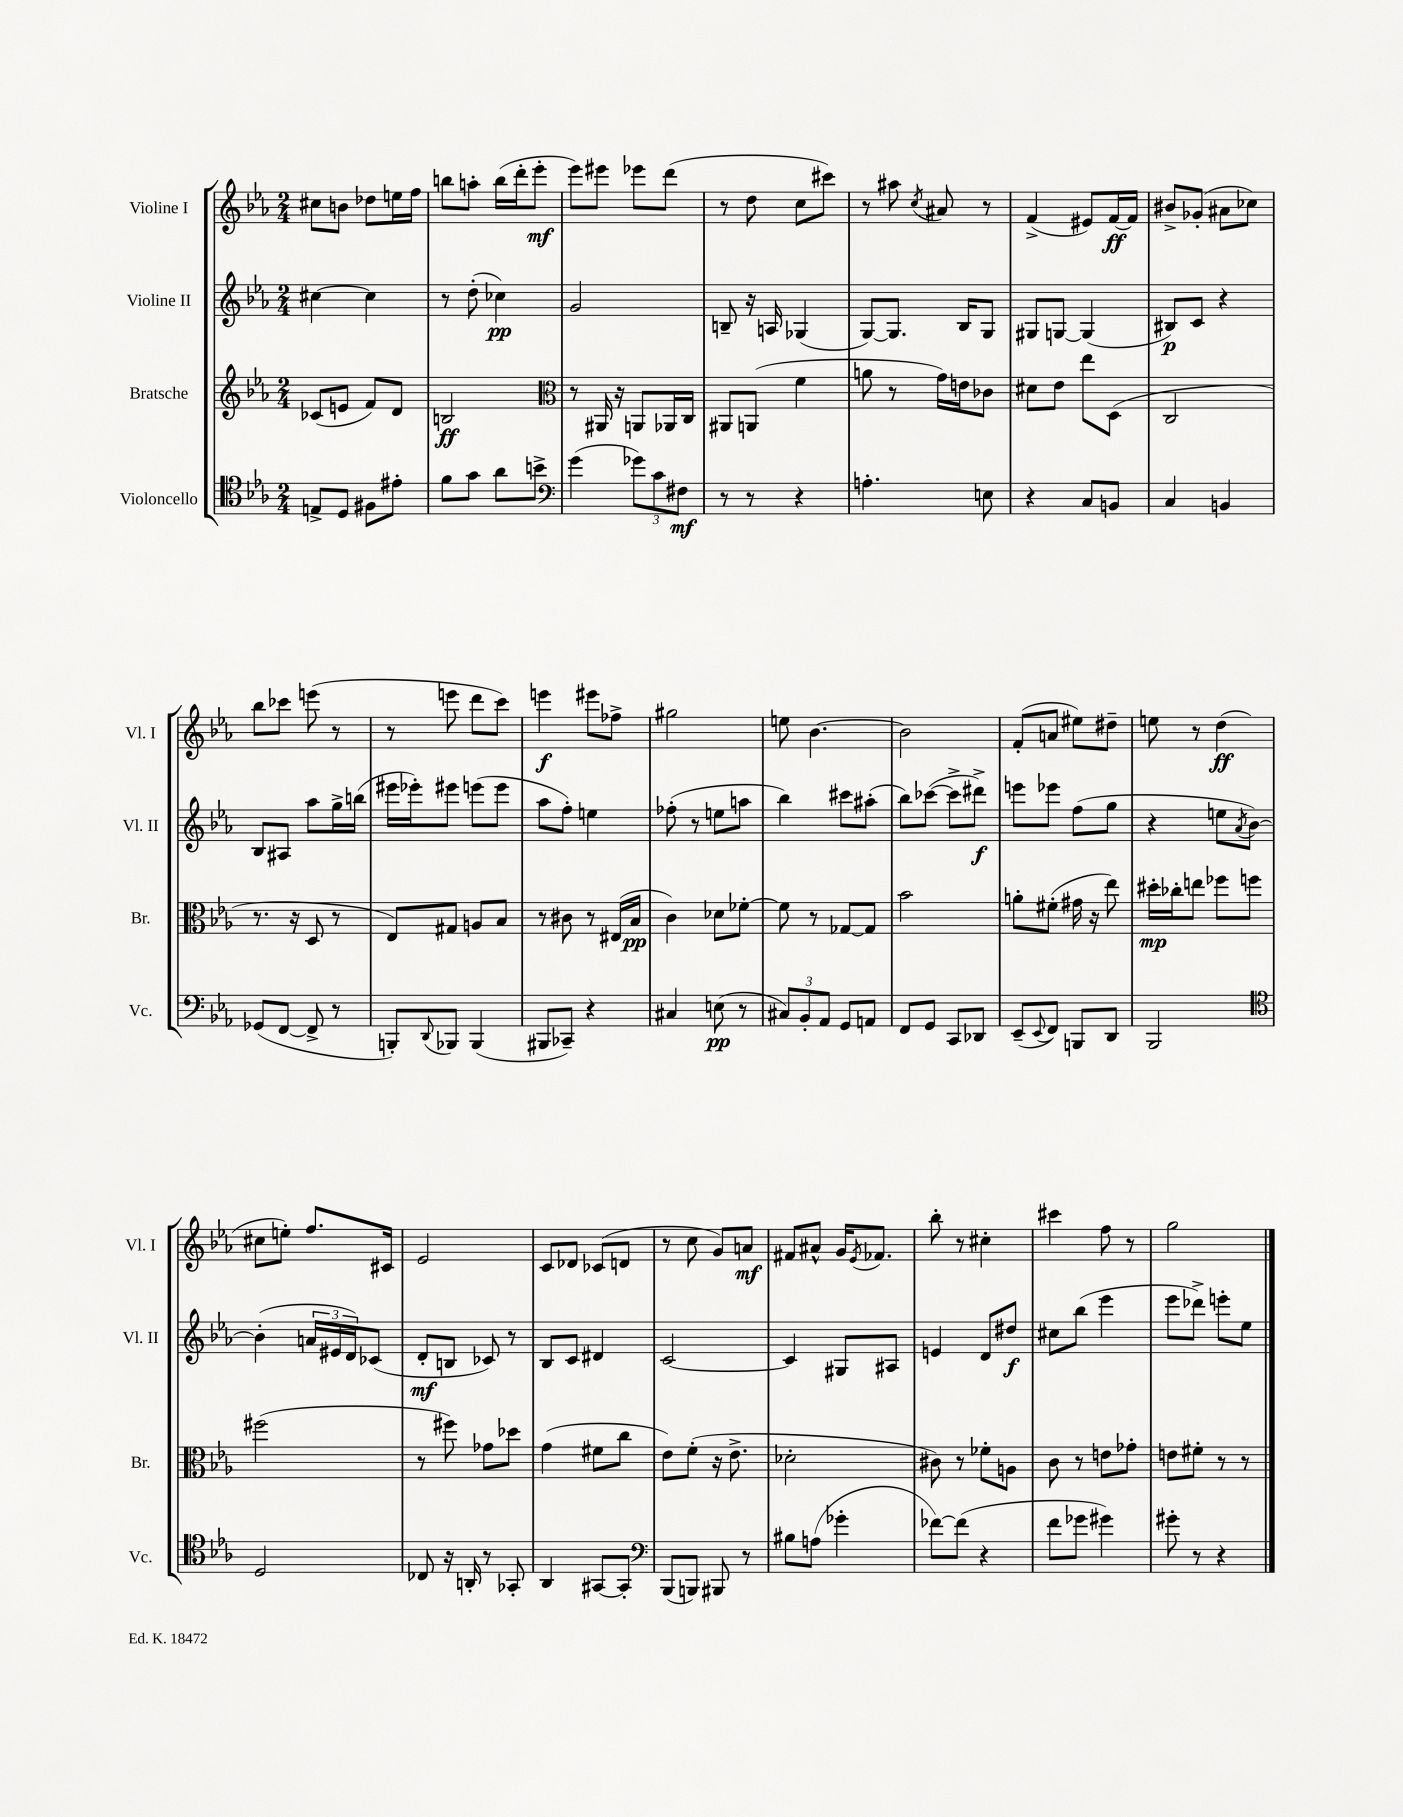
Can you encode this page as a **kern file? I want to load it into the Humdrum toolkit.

**kern	**dynam	**kern	**dynam	**kern	**dynam	**kern	**dynam
*part4	*part4	*part3	*part3	*part2	*part2	*part1	*part1
*staff4	*staff4	*staff3	*staff3	*staff2	*staff2	*staff1	*staff1
*I"Violoncello	*	*I"Bratsche	*	*I"Violine II	*	*I"Violine I	*
*I'Vc.	*	*I'Br.	*	*I'Vl. II	*	*I'Vl. I	*
*clefC4	*	*clefG2	*	*clefG2	*	*clefG2	*
*k[b-e-a-]	*	*k[b-e-a-]	*	*k[b-e-a-]	*	*k[b-e-a-]	*
*M2/4	*	*M2/4	*	*M2/4	*	*M2/4	*
=39	=39	=39	=39	=39	=39	=39	=39
8En^/L	.	(8c-X/L	.	[4cc#X\	.	8cc#X\L	.
8D/J	.	8en/J	.	.	.	8bn\J	.
8F#X\L	.	8f/L)	.	4cc#\]	.	8dd-X\L	.
8e#X'\J	.	8d/J	.	.	.	16een\L	.
.	.	.	.	.	.	16ff\JJ	.
=40	=40	=40	=40	=40	=40	=40	=40
8f\L	.	2Bn/	ff	8r	.	8bbn\L	.
8g\J	.	.	.	(8dd'\	.	8aan'\J	.
8a-\L	.	.	.	4cc-X\)	pp	(16bb\LL	.
.	.	.	.	.	.	16ddd'\J	.
8bn^\J	.	.	.	.	.	8eee-'\J	mf
=41	=41	=41	=41	=41	=41	=41	=41
*clefF4	*	*clefC3	*	*	*	*	*
(4g\	.	8r	.	2g/	.	8eee-\L)	.
.	.	16AA#X/	.	.	.	8eee#X\J	.
.	.	16r	.	.	.	.	.
12g-X\L)	.	8AAn/L	.	.	.	8eee-X\L	.
12c\	.	.	.	.	.	.	.
.	.	16AA-X/L	.	.	.	(8ddd\J	.
12F#X\J	mf	.	.	.	.	.	.
.	.	16C/JJ	.	.	.	.	.
=42	=42	=42	=42	=42	=42	=42	=42
8r	.	8AA#X/L	.	8Bn~/	.	8r	.
8r	.	(8AAn/J	.	16r	.	8dd\	.
.	.	.	.	16An/	.	.	.
4r	.	4f\	.	(4G-X/	.	8cc\L	.
.	.	.	.	.	.	8ccc#X\J)	.
=43	=43	=43	=43	=43	=43	=43	=43
4.An'\	.	8an\	.	[8G/L)	.	8r	.
.	.	8r	.	8.G/J]	.	8aa#X\	.
.	.	.	.	.	.	8qcc/	.
.	.	16g\LL)	.	.	.	8a#X/	.
.	.	16en\J	.	16B-/KL	.	.	.
8En\	.	8c-X\J	.	8G/J	.	8r	.
=44	=44	=44	=44	=44	=44	=44	=44
4r	.	8d#X\L	.	8G#X/L	.	(4f^/	.
.	.	8e-\J	.	[8Gn/J	.	.	.
8C/L	.	8ee-\L	.	(4G/]	.	8e#X/L)	.
8BBn/J	.	(8D\J	.	.	.	[16f/L	ff
.	.	.	.	.	.	16f/JJ]	.
=45	=45	=45	=45	=45	=45	=45	=45
4C/	.	2C/	.	8B#X/L)	p	8b#X^/L	.
.	.	.	.	8c/J	.	(8g-X'/J	.
4BBn/	.	.	.	4r	.	8a#X\L	.
.	.	.	.	.	.	8cc-X\J)	.
!!LO:LB:g=z
=46	=46	=46	=46	=46	=46	=46	=46
(8GG-X/L	.	8.r	.	8B-/L	.	8bb-\L	.
[8FF/J	.	.	.	8A#X/J	.	8ccc-X\J	.
.	.	16r	.	.	.	.	.
8FF^/]	.	8D/	.	8aa-\L	.	(8eeen\	.
8r	.	8r	.	16gg^\L	.	8r	.
.	.	.	.	(16bbn\JJ	.	.	.
=47	=47	=47	=47	=47	=47	=47	=47
8BBBn'/L)	.	8E-/L)	.	16eee#X\LL	.	8r	.
.	.	.	.	16eee-X'\J)	.	.	.
8qqDD/	.	.	.	.	.	.	.
8BBB-X/J	.	8G#X/J	.	8eee#X\J	.	8eeen\	.
(4BBB-/	.	8An/L	.	(8eeen\L	.	8ddd\L	.
.	.	8B-/J	.	8eee\J	.	8ccc\J)	.
=48	=48	=48	=48	=48	=48	=48	=48
8BBB#X/L	.	8r	.	8aa-\L	.	4eeen\	f
8CC-X~/J)	.	8c#X\	.	8ff'\J)	.	.	.
4r	.	8r	.	4een\	.	8eee#X\L	.
.	.	(16E#X/LL	.	.	.	8ff-X^\J	.
.	.	16B-/JJ	pp	.	.	.	.
=49	=49	=49	=49	=49	=49	=49	=49
4C#X/	.	4c\)	.	(8ff-X'\	.	2gg#X\	.
.	.	.	.	8r	.	.	.
(8En\	pp	8d-X\L	.	8een\L	.	.	.
8r	.	[8f-X'\J	.	8aan\J	.	.	.
=50	=50	=50	=50	=50	=50	=50	=50
12C#X/L)	.	8f-\]	.	4bb-\)	.	8een\	.
12BB-'/	.	.	.	.	.	.	.
.	.	8r	.	.	.	[4.b-\	.
12AA-/J	.	.	.	.	.	.	.
8GG/L	.	[8G-X/L	.	8ccc#X\L	.	.	.
8AAn/J	.	8G-/J]	.	(8aa#X'\J	.	.	.
=51	=51	=51	=51	=51	=51	=51	=51
8FF/L	.	2b-\	.	8bb-\L)	.	2b-\]	.
8GG/J	.	.	.	([8ccc-X\J	.	.	.
8CC/L	.	.	.	8ccc-^\L]	.	.	.
8DD-X/J	.	.	.	8ddd#X^\J)	f	.	.
=52	=52	=52	=52	=52	=52	=52	=52
(8EE-~/L	.	8an'\L	.	8eeen\L	.	(8f'/L	.
8qqEE-/	.	.	.	.	.	.	.
8FF/J)	.	(8f#X'\J	.	8eee-X\J	.	8an/J	.
8BBBn/L	.	16g#X\	.	(8ff\L	.	8ee#X\L)	.
.	.	16r	.	.	.	.	.
8DD/J	.	8ee-\)	.	8gg\J	.	8dd#X~\J	.
=53	=53	=53	=53	=53	=53	=53	=53
2BBB-/	.	16dd#X'\LL	mp	4r	.	8een\	.
.	.	16cc-X'\J	.	.	.	.	.
.	.	8een\J	.	.	.	8r	.
.	.	8ff-X\L	.	8een\L	.	(4dd\	ff
.	.	.	.	8qa-/	.	.	.
.	.	8ffn\J	.	[8b-\J)	.	.	.
!!LO:LB:g=z
=54	=54	=54	=54	=54	=54	=54	=54
*clefC4	*	*	*	*	*	*	*
2D/	.	(2ff#X\	.	(4b-'\]	.	8cc#X\L	.
.	.	.	.	.	.	8een'\J)	.
.	.	.	.	24an/LL	.	8.ff/L	.
.	.	.	.	24e#X/	.	.	.
.	.	.	.	24d/J)	.	.	.
.	.	.	.	(8c-X/J	.	.	.
.	.	.	.	.	.	16c#X/Jk	.
=55	=55	=55	=55	=55	=55	=55	=55
8C-X/	.	8r	.	8d'/L	mf	2e-/	.
16r	.	8ff#X\)	.	8Bn/J	.	.	.
16AAn'/	.	.	.	.	.	.	.
8r	.	8g-X\L	.	8c-X/)	.	.	.
8GG-X'/	.	8dd-X\J	.	8r	.	.	.
=56	=56	=56	=56	=56	=56	=56	=56
4AA-/	.	(4g\	.	8B-/L	.	8c/L	.
.	.	.	.	8c/J	.	8d-X/J	.
[8GG#X/L	.	8f#X\L	.	4d#X/	.	(8c-X/L	.
8GG#'/J]	.	8cc\J	.	.	.	8dn/J	.
=57	=57	=57	=57	=57	=57	=57	=57
*clefF4	*	*	*	*	*	*	*
(8BBB-/L	.	8e-\L)	.	[2c/	.	8r	.
8BBBn/J)	.	(8f'\J	.	.	.	8cc\	.
8BBB#X/	.	16r	.	.	.	8g/L)	.
.	.	8.e-^\	.	.	.	.	.
8r	.	.	.	.	.	8an/J	mf
=58	=58	=58	=58	=58	=58	=58	=58
8B#X\L	.	2d-X'\	.	4c/]	.	8f#X/L	.
(8An\J	.	.	.	.	.	8a#X^^/J	.
4g-X'\	.	.	.	8G#X/L	.	16g/KL	.
.	.	.	.	.	.	8qe-/	.
.	.	.	.	.	.	8.f-X/J	.
.	.	.	.	8A#X/J	.	.	.
=59	=59	=59	=59	=59	=59	=59	=59
[8f-X\L)	.	8c#X\)	.	4en/	.	8bb-'\	.
(8f-\J]	.	8r	.	.	.	8r	.
4r	.	8f-X'\L	.	8d/L	.	4cc#X'\	.
.	.	8An\J	.	8dd#X/J	f	.	.
=60	=60	=60	=60	=60	=60	=60	=60
8f\L	.	8c\	.	8cc#X\L	.	4ccc#X\	.
8g-X\J	.	8r	.	(8bb-\J	.	.	.
4g#X\)	.	8en\L	.	4eee-\	.	8ff\	.
.	.	8g-X'\J	.	.	.	8r	.
=61	=61	=61	=61	=61	=61	=61	=61
8g#X'\	.	8en\L	.	8eee-\L	.	2gg\	.
8r	.	8f#X'\J	.	8ddd-X^\J)	.	.	.
4r	.	8r	.	8eeen'\L	.	.	.
.	.	8r	.	8ee-\J	.	.	.
==	==	==	==	==	==	==	==
*-	*-	*-	*-	*-	*-	*-	*-
